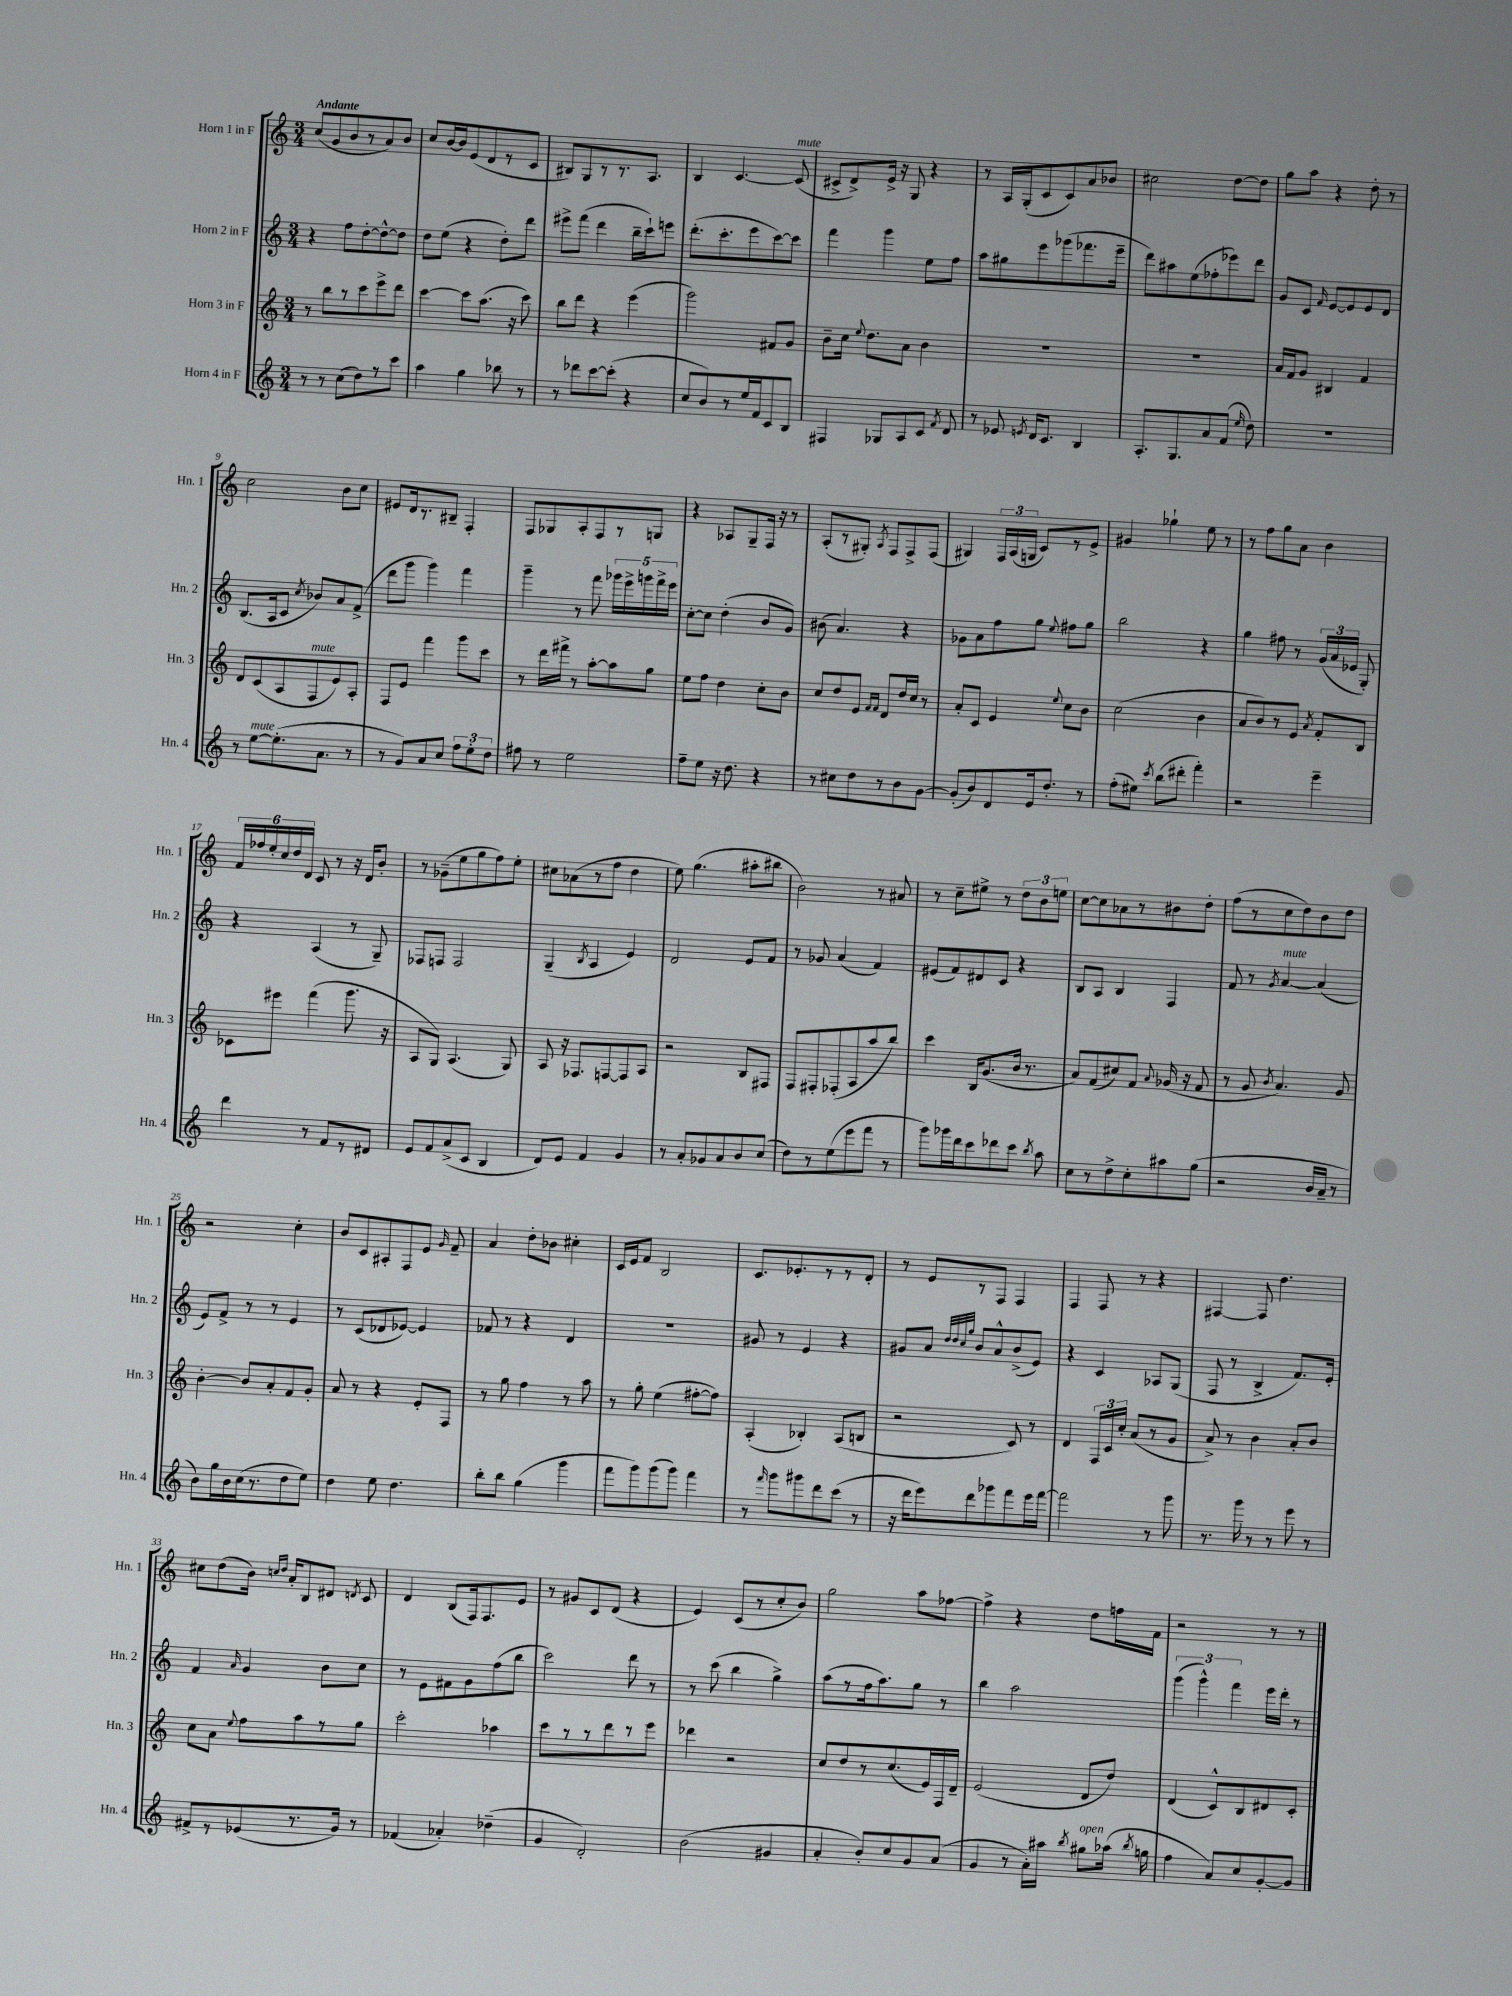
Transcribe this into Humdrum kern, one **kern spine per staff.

**kern	**kern	**kern	**kern
*staff4	*staff3	*staff2	*staff1
*clefG2	*clefG2	*clefG2	*clefG2
*k[]	*k[]	*k[]	*k[]
*M3/4	*M3/4	*M3/4	*M3/4
8r	8r	4r	(8cc/L
8r	8bb\L	.	8g/
(8cc\L	8r	8ff\L	8b/
8dd\)	8ccc\	[8dd'\	8r
8r	8eee^\	8dd^^\_	8a/)
8ccc\J	8ddd\J	8dd\]J	8b/J
=	=	=	=
4aa\	[4ccc\	8dd\L	8cc/L
.	.	(8ee\J	[16b/L
.	.	.	16b/]J
4gg\	8ccc\]L	4r	(8e/
.	(8.aa\J	.	8d/
8bb-\	.	8dd'\L)	8r
.	16r	.	.
8r	8ccc\)	8ddd\J	8c/J
=	=	=	=
8r	8bb\L	8eee#^\L	8B#/L)
8ddd-\L	8ddd\J	(8fff\J	8G/
[8ccc\	4r	4ddd\	8r
(8ccc'\]J	.	.	8.r
4r	(4eee\	16bb~\LL	.
.	.	16ccc`\J)	8.A/J
.	.	8eee\J	.
=	=	=	=
8cc/L	2ggg\)	(8.ddd'\L	4B/
8b/)	.	.	.
.	.	8.ccc'\	.
8r	.	.	[4.c/
16ee/L	.	8eee\	.
16f/J	.	.	.
8c/	8f#/L	[8ccc\)	.
8B/J	8g/J	8ccc\]J	(8c/]
=	=	=	=
4F#/	8b~\L	4fff\	8c#^/L
.	16cc\Jk	.	8d^/)
.	8qqee/	.	.
.	8.dd\L	.	.
8G-/L	.	4ggg\	16e^/Jk
.	.	.	16r
8A/	8a\J	.	8G/
8c/J	4b\	8ee\L	4r
8qf/	.	.	.
8d/	.	8ff\J	.
=	=	=	=
8r	2.r	8aa\L	8r
8e-/	.	8gg#\	16A/LL
.	.	.	(16G'/J
8qe/	.	.	.
16d/LK	.	8eee\	8c/
8.c/J	.	.	.
.	.	(8ggg-\	8c/)
4B/	.	8.fff-\	8a/
.	.	.	8b-/J
.	.	16eee~\Jk	.
=	=	=	=
8.A'/L	2.r	8ddd\L)	2cc#\
.	.	8aa#\	.
8.G/	.	.	.
.	.	(8ee\	.
8a/	.	8ff-'\	.
(8f/J	.	8eee-\)	[8dd\L
16qqee/	.	.	.
8dd\)	.	8ddd\J	8dd\]J
=	=	=	=
2.r	16a/LL	8g/L	8gg\L
.	16f/J	.	.
.	8g/J	8c/J	8aa\J
.	.	16qqf/	.
.	4B#/	[8e/L	4r
.	.	8e/]	.
.	4f/	8e/	8dd'\
.	.	8d/J	8r
=	=	=	=
8r	8d/L	(8.B/L	2cc\
[8ee\L	(8c/	.	.
.	.	16A/k	.
(8.ee'\]	8A/	8c/J	.
.	.	8qcc/	.
.	8F/	8b-/L)	.
8.a\J	.	.	.
.	8e/)	8a/	8b\L
8r	8A'/J	(8f^/J	8cc\J
=	=	=	=
8r	8F/L	8ddd\L	8e#/L
8g/L)	8e/J	8ggg\J	16d/k
.	.	.	8.r
8a/	4fff\	4ggg\)	.
8cc/J	.	.	8B#~/J
12ff\L	8ggg\L	4fff\	4F'/
12ee'\	.	.	.
.	8ccc\J	.	.
12dd\J	.	.	.
=	=	=	=
8ff#\	8r	4ggg~\	8F/L
8r	16ddd\LL	.	8G-/
.	16fff#^\JJ	.	.
2ee\	8r	8r	8A'/
.	[8aa'\L	8fff\	8F/
.	8aa\]	20ggg-\LL	8r
.	.	20eee^\	.
.	.	20ggg\	.
.	8gg\J	.	8G/J
.	.	20fff^\	.
.	.	20eee\JJ	.
=	=	=	=
8ff~\L	8ee\L	[8cc'\L	4r
8ee\J	8ff\J	8cc\]J	.
16r	4dd\	(4dd'\	8A-/L
8.dd\	.	.	.
.	.	.	8G~/
4r	8cc'\L	8b/L	16F/Jk
.	.	.	16r
.	8b\J	8g/J)	8r
=	=	=	=
8r	8cc/L	(8b#\	(8A'/L
8cc#\L	8dd/	4.a/)	8r
8dd\	8e/J	.	8G#'/J)
.	16qqf/LL	.	.
.	16qqf/JJ	.	8qA/
8r	8d/L	.	8F/L
8b\	16dd/L	4r	8F^/
.	16cc/JJ	.	.
[8g\J	8r	.	(8F/J
=	=	=	=
(8g'/]L	8a'/L	8g-\L	4G#/)
8b/)	8c/J	8a\	.
8d/	4e/	8ff\	24F/LL
.	.	.	(24A/
.	.	.	24G/JJ
16e/k	.	8gg\J	8c/L)
8.dd'/J	.	.	.
.	8qqee/	8qqee/	.
.	8cc\L	8ff#\L	8r
8r	8b\J	8gg\J	8e^/J
=	=	=	=
(8ff'\L	(2cc\	2bb\	4g#/
8ee#\J)	.	.	.
8qccc/	.	.	.
(8bb\L	.	.	4gg-`\
8ddd#'\J	.	.	.
4fff'\)	4b\	4r	8ee\
.	.	.	8r
=	=	=	=
2r	8a/L	4gg\	8r
.	8b/)	.	8ff\L
.	8r	8ff#\	8gg\
.	8e/J	8r	8a\J
.	8qa/	.	.
4eee~\	8f'/L	(24g/LL	4b\
.	.	24a/	.
.	.	24e-/JJ	.
.	8B/J	8G'/)	.
=	=	=	=
4ddd\	8c-\L	4r	24f/LL
.	.	.	24ff-/
.	.	.	24ee'/
.	8eee#\J	.	24cc/
.	.	.	24dd/
.	.	.	24d/JJ
8r	(4fff\	(4A/	8c/
8f/L	.	.	8r
8r	8.ggg\	8r	16r
.	.	.	16d/LK
8d#/J	.	8G~/)	8b'/J
.	16r	.	.
=	=	=	=
8e/L	8A/L	8F-/L	8r
8f/	8G/J)	8F/J	(8g-~\L
(8a^/	(4.A/	2F/	8ee\
8c/J	.	.	8gg\
4B/	.	.	8ff\)
.	8G/)	.	8ee'\J
=	=	=	=
8d/L)	8A/	(4G~/	8cc#\L
8e/J	16r	.	(8a-\
.	8.F-/L	.	.
.	.	8qB/	.
4f/	.	4A/	8r
.	[8F/	.	8ff\J
4g/	8F/]	4e/)	4dd\
.	8A/J	.	.
=	=	=	=
8r	2r	2d/	8ee\)
8a'/L	.	.	(4.gg\
8g-/	.	.	.
8a/	.	.	.
8b/	8B/L	8e/L	8aa#'\L
(8cc/J	8F#/J	8f/J	8bb#\J
=	=	=	=
8dd\L)	8F/L	8r	2b\)
8r	8F#'/	8g-/	.
(8ee\	(8F-'/	(4a/	.
8eee\	8A/	.	.
8fff\J	8aa/	4f/)	8r
8r	8bb/J)	.	8a#/
=	=	=	=
8ggg\L)	4ccc\	(8e#/L	8r
16ggg-\L	.	8f/)	8cc~\L
16ddd\J	.	.	.
8ccc\	16B/LK	8d#/	8ee#^\J
.	(8.g/	.	.
8ddd-\	.	8c/J	8r
8ccc\J	16b/Jk	4r	12dd\L
.	8.r	.	.
.	.	.	12b\
8qbb/	.	.	.
8aa\	.	.	.
.	.	.	12ee\J
=	=	=	=
8cc\L	8a/L)	8B/L	[8cc\L
8r	(8f/	8A/J	8cc\]
8dd^\	8cc#/)	4B/	8a-\
8cc'\	8f/J	.	8r
.	8qqa/	.	.
8aa#\	(16g-/	4F/	8b#\
.	16r	.	.
(8gg\J	8f/	.	8dd'\J
=	=	=	=
2r	8r	8f/	(8ff\L
.	8g/	8r	8r
.	8qb/	8qg/	.
.	4.a/)	[4a/	8cc\
.	.	.	8dd\)
16b/LL	.	(4a/]	8b\
16a~/JJ	.	.	.
8r	8g/	.	8dd\J
=	=	=	=
8b\L)	[4b'\	8e/L)	2r
16gg\L	.	8f^/J	.
16b\	.	.	.
(16cc\J	8b/]L	8r	.
8.r	.	.	.
.	8a'/	8r	.
8dd\	8f/	4e/	4cc'\
8ee\J)	8g'/J	.	.
=	=	=	=
4dd\	8a/	8r	8b/L
.	8r	(8c/L	8c/
8ee\	4r	8d-/	8A#'/
4.dd\	.	[8e-/J)	8F/
.	8e'/L	4e-/]	8e/J
.	.	.	16qqg/
.	8F/J	.	8f~/
=	=	=	=
8bb'\L	8r	8f-/	4a/
8bb\J	8gg\	8r	.
(4gg\	4ff\	4r	8dd'\L
.	.	.	8b-\J
4ggg\	8r	4d/	4cc#'\
.	8aa\	.	.
=	=	=	=
8fff\L	8r	2.r	16c/LL
.	.	.	16e/J
8ggg\)	8gg'\	.	8f/J
(8ggg\	(4ee\	.	2B/
8ggg\J)	.	.	.
4fff\	[8ff#'\L	.	.
.	8ff#\]J)	.	.
=	=	=	=
8r	(4A'/	8g#/	8.c/L
16qqfff/	.	.	.
8ggg\L	.	8r	.
.	.	.	8.e-'/
8ggg#\	4B-'/)	4e/	.
8ddd\	.	.	8r
(8ccc\J	(8A/L	4r	8r
8r	8B/J	.	8d'/J
=	=	=	=
16r	2r	8g#/L	8r
16ddd\LK	.	.	.
8eee\)	.	8a/J	8e/L
.	.	32qqdd/LLL	.
.	.	32qqdd/	.
.	.	32qqcc/	.
.	.	32qqgg/JJJ	.
8ddd\	.	8b/L	8r
8ggg-\	.	8a^^/	8F/J
8fff\	8c/)	(8b^/	4F/
16eee\L	8r	8e/J)	.
[16fff\JJ	.	.	.
=	=	=	=
2fff\]	4d/	4r	4F/
.	24F/LL	4c/	8F/
.	24c/	.	.
.	24cc'/JJ	.	.
.	(8a/L	.	8r
8r	8r	8A-/L	4r
8ggg\	8g/J	(8G/J	.
=	=	=	=
8.r	8a^/)	8F/	[4F#/
.	8r	8r	.
16ggg\	.	.	.
8r	4b\	4B^/	8F#/]
8r	.	.	4.dd\
8eee\	8a'/L	8.f/L)	.
8r	8b/J	.	.
.	.	16e'/Jk	.
=	=	=	=
8f#^/L	8cc\L	4f/	8cc#\L
8r	8a\J	.	(8dd\
.	8qqee/	16qqa/	.
(8e-/	8ff\L	4g/	16b\Jk)
.	.	.	16qqcc/LL
.	.	.	16qqdd/JJ
.	.	.	16a'/LK
8.r	8aa\	.	8B/
.	8r	8b\L	8d#/J
16g/Jk)	.	.	.
.	.	.	8qd/
8r	8gg\J	8cc\J	8c/
=	=	=	=
(4f-/	2ccc'\	8r	4d/
.	.	8e\L	.
4a-'/)	.	8f#\	(8B/L
.	.	8g\	16F/k)
.	.	.	8.F/
(4dd-~\	4aa-\	(8ff\	.
.	.	8bb\J	8e/J
=	=	=	=
4g/	8ccc\L	2ccc\)	8r
.	8r	.	8g#/L
2d'/)	8r	.	8c/
.	8ddd\	.	(8d/J
.	8r	8ddd\	4r
.	8eee\J	8r	.
=	=	=	=
(2b\	4ddd-\	8r	4e/)
.	.	(8ccc\	.
.	2r	4bb\	(8c/L
.	.	.	8r
4g#/	.	4gg^\)	8cc'/
.	.	.	8b/J)
=	=	=	=
4a'/	8cc/L	(8aa\L	2gg\
.	8dd/	8r	.
8b'/L)	8r	16ff\k	.
.	.	8.aa\)	.
8cc/	(8.cc/	.	.
8g/	.	8gg\J	8aa\L
.	16e/L)	.	.
(8a/J	16F/	8r	[8ff-\J
.	16d~/JJ	.	.
=	=	=	=
4g/	(2e/	4bb\	4ff-^\]
8r	.	2aa\	4r
16a'\LL)	.	.	.
16aa#\JJ	.	.	.
8qbb/	.	.	.
8gg#\L	8d/L	.	8dd\L
(16aa-\Jk	8dd/J)	.	16ff\L
8qbb/	.	.	.
16gg\	.	.	16f\JJ
=	=	=	=
4ff\	(4d/	(6ggg\	2r
.	.	6ggg^^\)	.
8a/L)	8c^^/L)	.	.
.	.	6fff\	.
8cc/	8B/	.	.
[8g'/	8d#/	16eee\LL	8r
.	.	16ddd'\JJ	.
8g/]J	8c'/J	8r	8r
==	==	==	==
*-	*-	*-	*-
